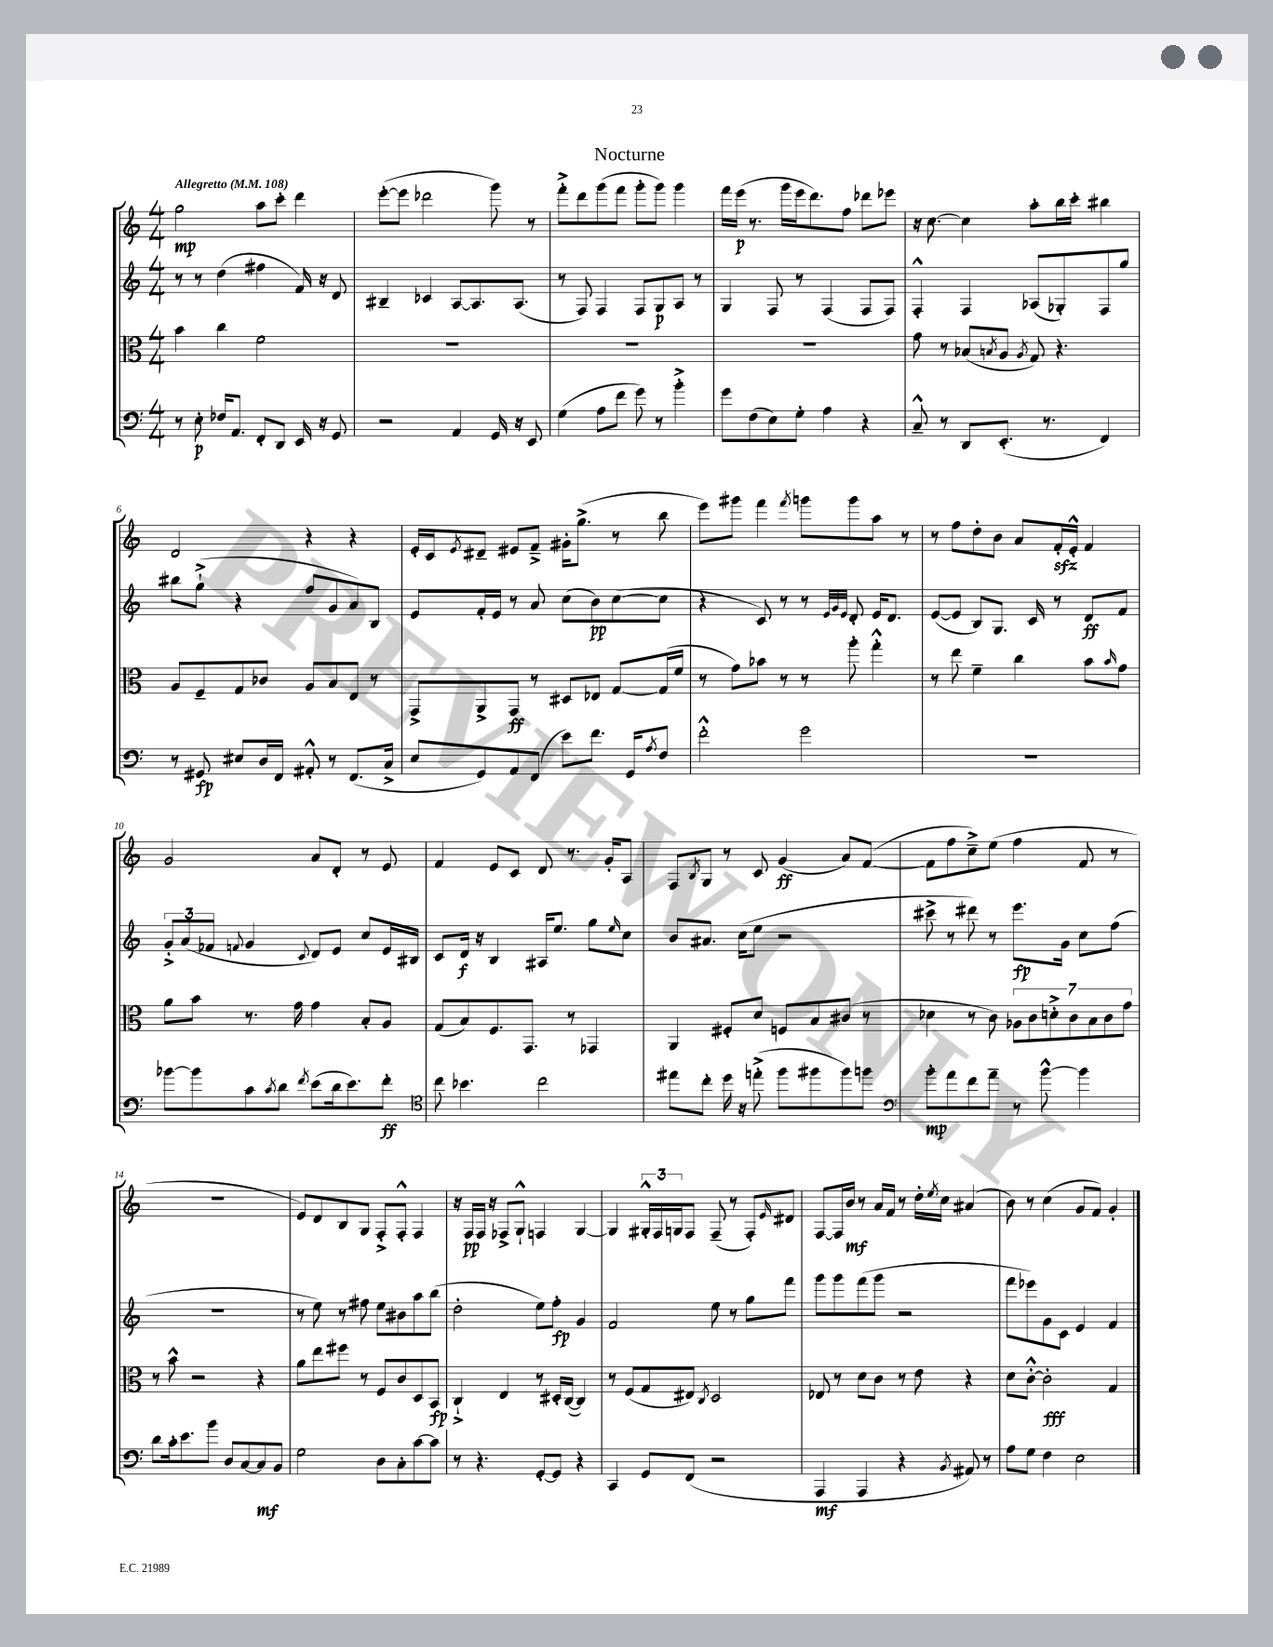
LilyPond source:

\header { title = "Nocturne" }
<<
\new StaffGroup <<
\new Staff = "s0" {
    \clef treble \key c \major \numericTimeSignature \time 4/4 \tempo "Allegretto" 4 = 108
    g''2\mp a''8 c'''8-. d'''4 |
    e'''8~-.( e'''8 des'''2 g'''8) r8 |
    f'''8-.-> d'''8 g'''8( f'''8 g'''8-. g'''8) g'''4 |
    f'''16 e'''16\p( r8. g'''16 e'''16 d'''8.) f''8 des'''8 ees'''8 |
    r16 c''8.~ c''4 a''8-. b''16 c'''16-. bis''4 |
    d'2 r4 r4 |
    e'16-. c'16 \acciaccatura { e'8 } dis'8-- eis'8 f'8---> gis'16-. g''8.->( r8 b''8 |
    e'''8) gis'''8 f'''4 \acciaccatura { f'''8 } g'''8 g'''8 a''8 r8 |
    r8 f''8 d''8-. b'8 a'8 f'16-.\sfz e'16-.-^ f'4 |
    g'2 a'8 d'8-. r8 e'8 |
    f'4 e'8 c'8 d'8 r8. g'16-. a8 |
    f8 \acciaccatura { b8 } g8 r8 c'8 g'4\ff( a'8) f'8~( |
    f'8 f''8 c''8--->) e''8( f''4 f'8 r8 |
    R1 |
    e'8) d'8 b8 g8 f8-.-> f8-.-^ f4 |
    r16 f16\pp f16 r16 fes8-> g8-!-^ f4 g4~ |
    g4 \tuplet 3/2 { gis16-.-^ f16 g16 } f8 f8--( r8 f8-.) \grace { e'16 } dis'8 |
    f8~ f16 b'16\mf r8 a'16 f'16 r8 d''16-. \acciaccatura { e''8 } c''16 ais'4( |
    b'8) r8 c''4( g'8 f'8) g'4-. \bar "|." |
}
\new Staff = "s1" {
    \clef treble \key c \major \numericTimeSignature \time 4/4
    r8 r8 d''4( fis''4 f'16) r16 d'8 |
    bis4-- ces'4 a8~ a8. a8.( |
    r8 f8) f4 f8 g8\p a8 r8 |
    g4 f8 r8 f4( f8 f8) |
    f4-.-^ f4 aes8( ges8-.) f8 g''8 |
    bis''8 g''8-!->( r4 f''8 g'8 a'8) b8 |
    e'8 f'16-. e'16 r8 a'8 c''8( b'8\pp) c''8~( c''8 |
    r4 c'8) r8 r8 \grace { e'32 g'32 e'32 } d'8-. e'16 d'8. |
    e'8~( e'8 b8) g8. c'16 r8 d'8\ff f'8 |
    \tuplet 3/2 { g'8-.-> a'8( fes'8 } \appoggiatura { f'8 } g'4 \appoggiatura { c'8 } d'8) e'8 c''8 e'16 bis16 |
    c'8 d'16\f r16 b4 ais16 e''8. g''8 \grace { e''16 } c''8 |
    b'8 ais'8. c''16( e''8 r2 |
    cis'''8-> r8 dis'''8) r8 e'''8.\fp g'16 c''8 f''8( |
    R1 |
    r8 e''8) r8 fis''8 e''8 bis'8 a''8 b''8( |
    d''2-. e''8) f''8-.\fp g'4 |
    f'2 e''8 r8 g''8 f'''8 |
    g'''8 g'''8 f'''8( g'''8 r2 |
    f'''8 ees'''8) g'8 c'8 e'4 f'4 \bar "|." |
}
\new Staff = "s2" {
    \clef alto \key c \major \numericTimeSignature \time 4/4
    b'4 c''4 f'2 |
    R1 |
    R1 |
    R1 |
    g'8 r8 bes8( \acciaccatura { b8 } a8 \acciaccatura { a8 } g8) r4. |
    a8 f8-- g8 ces'8 a8 b8 e8 r8 |
    g,8-> a,8-> g,8\ff r8 dis8 ees8 g8~ g16( f'16 |
    r8 g'8) bes'8 r8 r8 a''8-. g''4-.-^ |
    r8 e''8 f'4-- c''4 b'8 \grace { b'16 } g'8 |
    a'8 b'8 r8. g'16 g'4 b8-. a8 |
    g8( b8) f8. g,8. r8 ges,4 |
    a,4 fis8-. d'8 f8 b8 cis'8( r8 |
    des'4 r8 c'8) \tuplet 7/4 { aes8 c'8 d'8-.-> c'8 b8 c'8 g'8 } |
    r8 b'8-^ r2 r4 |
    a'8 e''8 fis''8 r8 f8 c'8 d8 b,8\fp |
    c4-!-> e4 r8 dis16-. c16~( c4) |
    r8 f8( g8 eis8) \acciaccatura { c8 } d2 |
    ees8 r8 d'8 c'8 r8 e'8 r4 |
    d'8 c'8~-.-^ c'2-.\fff g4 \bar "|." |
}
\new Staff = "s3" {
    \clef bass \key c \major \numericTimeSignature \time 4/4
    r8 e8-.\p fes16 a,8. f,8-. d,8 e,16 r16 g,8 |
    r2 a,4 g,16 r16 e,8 |
    g4( a8 f'8 g'8) r8 b'4-.-> |
    g'8 f8( e8) g8-. a4 r4 |
    c8---^ r8 d,8 e,8.-.( r8. f,4) |
    r8 gis,8\fp eis8 d16 f,16 ais,8-.-^ r8 f,8.( c16-> |
    e8 g,8) a,8 f,8( e'8) f'8. g,16 \acciaccatura { a8 } f8 |
    f'2-.-^ g'2 |
    R1 |
    bes'8~ bes'8 c'8 \acciaccatura { c'8 } d'8 \acciaccatura { f'8 } e'8( d'16 e'8.) f'8-.\ff |
    \clef tenor c''8 bes'4. c''2 |
    eis''8 c''8-. d''16 r16 e''8-.->( f''8 fis''8 fis''8) f''8 |
    \clef bass b'8-.\mp a'8 f'8 a'8-- r8 b'8~-^ b'4 |
    d'8 c'16-. e'8. b'8 d8 c8~ c8\mf b,8 |
    g2 d8 c8-. c'8~ c'8 |
    r8 r4. g,8~-. g,8 r4 |
    c,4 g,8 f,8( r2 |
    a,,4\mf a,,4 r4 \acciaccatura { b,8 } ais,8) r8 |
    a8 g8 f4 e2 \bar "|." |
}
>>
>>
